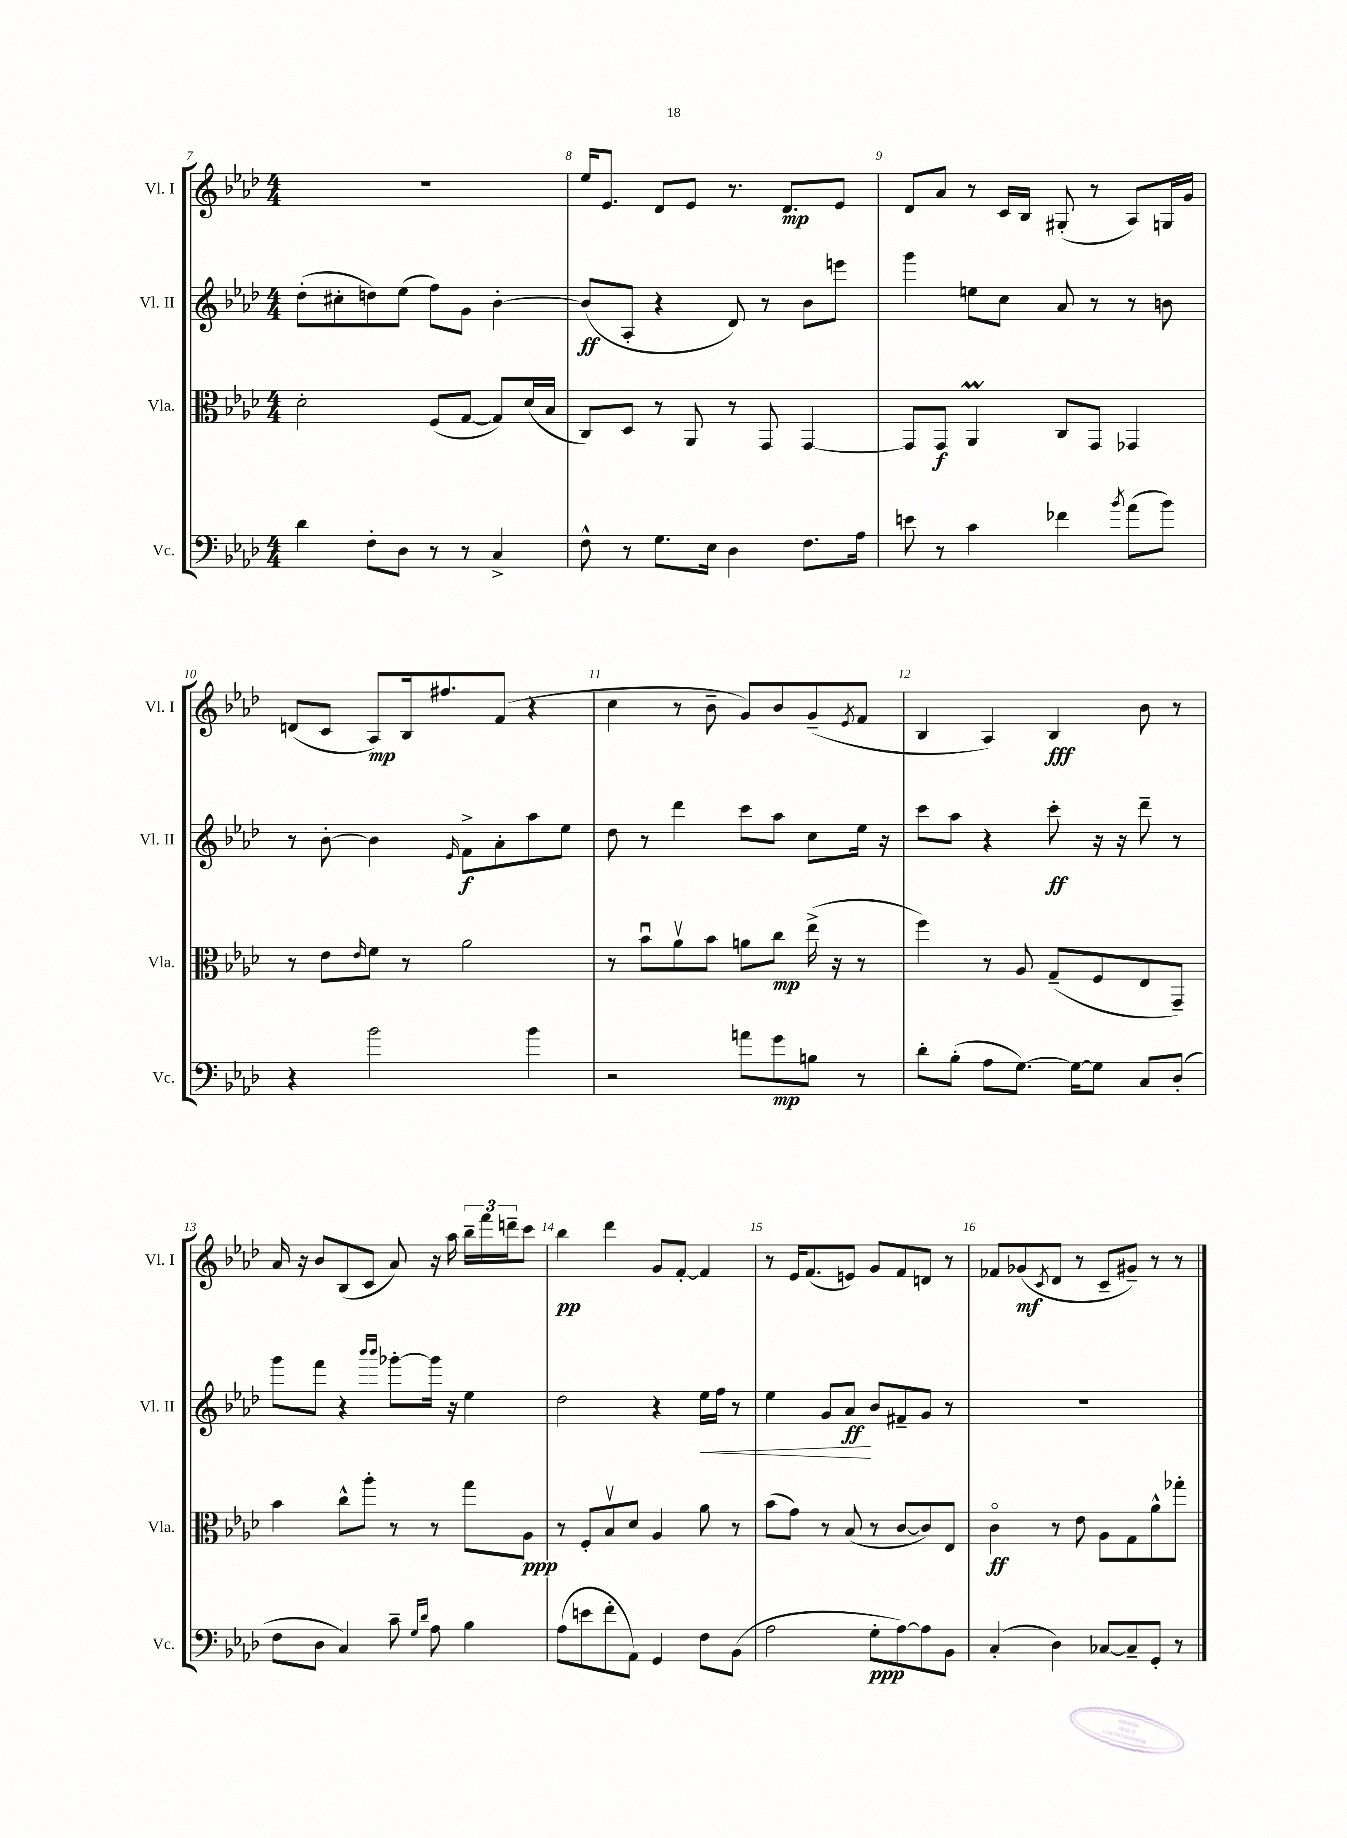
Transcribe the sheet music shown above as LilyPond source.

<<
\new StaffGroup <<
\new Staff = "s0" \with { instrumentName = "Vl. I" shortInstrumentName = "Vl. I" } {
    \clef treble \key aes \major \numericTimeSignature \time 4/4
    R1 |
    ees''16 ees'8. des'8 ees'8 r8. des'8.\mp ees'8 |
    des'8 aes'8 r8 c'16 bes16 gis8-.( r8 aes8) g16 g'16 |
    d'8( c'8 aes8\mp) bes16 fis''8. f'8( r4 |
    c''4 r8 bes'8-- g'8) bes'8 g'8--( \acciaccatura { ees'8 } f'8 |
    bes4 aes4) bes4\fff bes'8 r8 |
    aes'16 r16 bes'8 bes8( c'8 aes'8) r16 aes''16 \tuplet 3/2 { bes''16-- f'''16 d'''16-- } c'''8 |
    bes''4\pp des'''4 g'8 f'8~-. f'4 |
    r8 ees'16 f'8.( e'8) g'8 f'8 d'8 r8 |
    fes'8 ges'8\mf( \acciaccatura { c'8 } des'8 r8 c'8-- gis'8--) r8 r8 \bar "|." |
}
\new Staff = "s1" \with { instrumentName = "Vl. II" shortInstrumentName = "Vl. II" } {
    \clef treble \key aes \major \numericTimeSignature \time 4/4
    des''8-.( cis''8-. d''8) ees''8( f''8) g'8 bes'4~-. |
    bes'8\ff( aes8-. r4 des'8) r8 bes'8 e'''8 |
    g'''4 e''8 c''8 aes'8 r8 r8 b'8 |
    r8 bes'8~-. bes'4 \grace { ees'16 } f'8->\f aes'8-. aes''8 ees''8 |
    des''8 r8 des'''4 c'''8 aes''8 c''8 ees''16 r16 |
    c'''8 aes''8 r4 c'''8-.\ff r16 r16 des'''8-- r8 |
    g'''8 f'''8 r4 \grace { bes'''16 bes'''16 } ges'''8~-. ges'''16 r16 ees''4 |
    des''2 r4 ees''16\< f''16 r8 |
    ees''4 g'8 aes'8\ff\! bes'8 fis'8-- g'8 r8 |
    R1 \bar "|." |
}
\new Staff = "s2" \with { instrumentName = "Vla." shortInstrumentName = "Vla." } {
    \clef alto \key aes \major \numericTimeSignature \time 4/4
    des'2-. f8( g8~ g8) des'16( bes16 |
    c8) des8 r8 aes,8 r8 g,8 g,4~ |
    g,8 g,8\f aes,4\prall c8 g,8 ges,4 |
    r8 ees'8 \grace { ees'16 } f'8 r8 aes'2 |
    r8 bes'8\downbow aes'8\upbow bes'8 a'8 c''8\mp ees''16->( r16 r8 |
    f''4) r8 aes8 g8--( f8 ees8 g,8--) |
    bes'4 c''8-^ aes''8-. r8 r8 g''8 aes8\ppp |
    r8 f8-. bes8\upbow des'8 aes4 aes'8 r8 |
    bes'8( g'8) r8 bes8( r8 c'8~ c'8) ees8 |
    c'4\flageolet\ff r8 ees'8 aes8 g8 aes'8-^ ges''8-. \bar "|." |
}
\new Staff = "s3" \with { instrumentName = "Vc." shortInstrumentName = "Vc." } {
    \clef bass \key aes \major \numericTimeSignature \time 4/4
    des'4 f8-. des8 r8 r8 c4-> |
    f8-^ r8 g8. ees16 des4 f8. aes16 |
    e'8 r8 c'4 fes'4 \acciaccatura { bes'8 } aes'8( bes'8) |
    r4 bes'2 bes'4 |
    r2 a'8 g'8\mp b8 r8 |
    des'8-. bes8-.( aes8 g8.~) g16~ g8 c8 des8-.( |
    f8 des8 c4) c'8-- \grace { g16 des'16 } aes8 bes4 |
    aes8( e'8 f'8-. aes,8) g,4 f8 bes,8( |
    aes2 g8-.\ppp aes8~) aes8 bes,8 |
    c4-.( des4) ces8~ ces8-- g,8-. r8 \bar "|." |
}
>>
>>
\layout { \context { \Score currentBarNumber = #7 \override BarNumber.break-visibility = ##(#f #t #t) barNumberVisibility = #all-bar-numbers-visible } }
